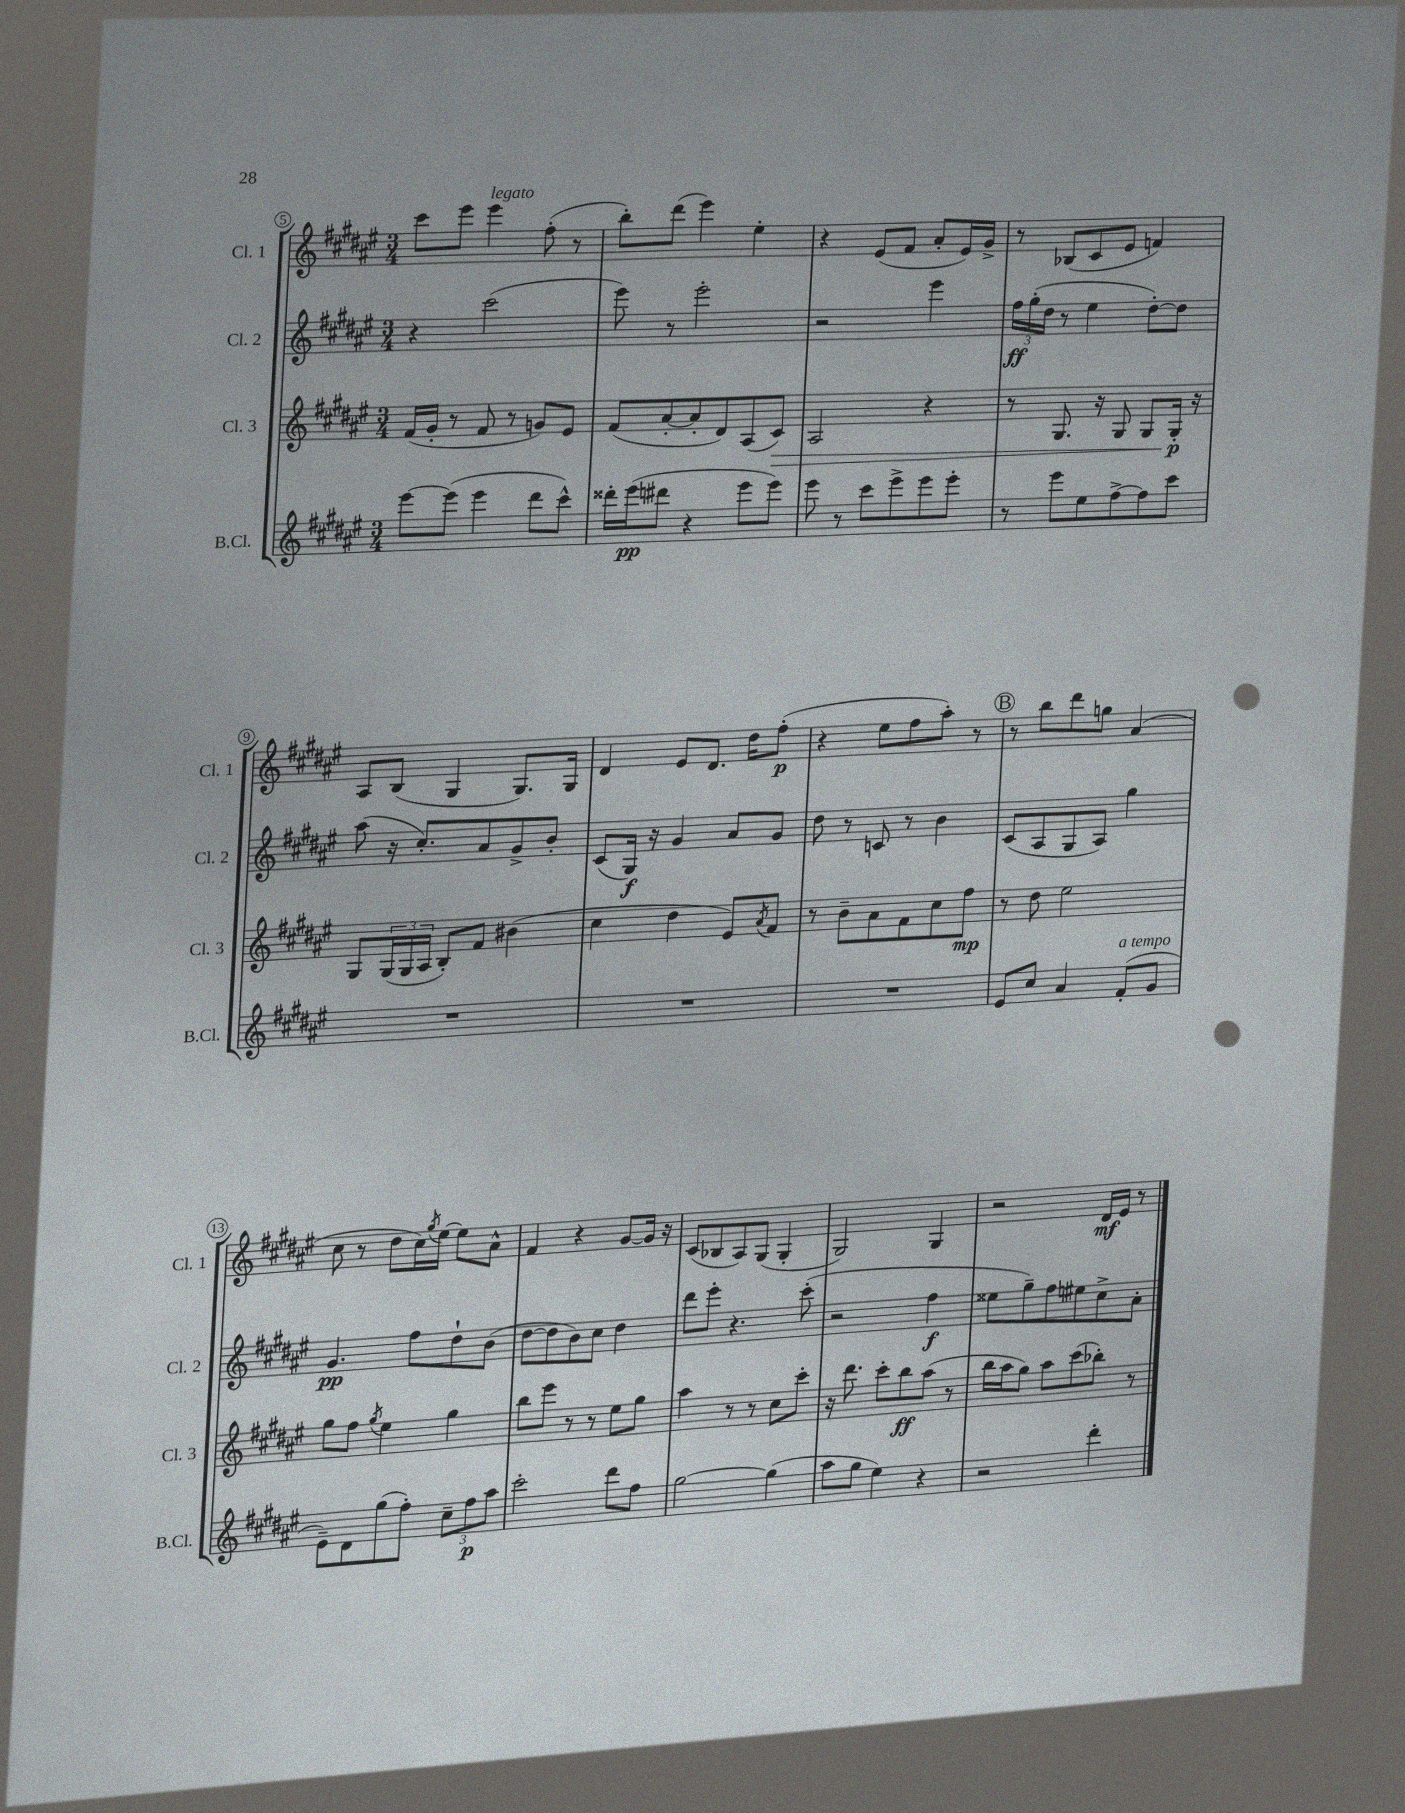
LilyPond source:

<<
\new StaffGroup <<
\new Staff = "s0" \with { instrumentName = "Cl. 1" shortInstrumentName = "Cl. 1" } {
    \clef treble \key fis \major \numericTimeSignature \time 3/4
    cis'''8 eis'''8 eis'''4^\markup { \italic "legato" } fis''8-.( r8 |
    b''8-.) dis'''8( eis'''4) eis''4-. |
    r4 eis'8( fis'8 ais'8-. eis'16) gis'16-> |
    r8 bes8( cis'8 eis'8 f'4) |
    ais8 b8( gis4 gis8.) gis16 |
    dis'4 eis'8 dis'8. dis''16 fis''8-.\p( |
    r4 eis''8 fis''8 ais''8-.) r8 |
    \mark \markup { \circle "B" } r8 b''8 dis'''8 g''8 ais'4( |
    cis''8 r8 dis''8 cis''16) \acciaccatura { gis''8 } eis''16~ eis''8 ais'8-^ |
    fis'4 r4 gis'8~ gis'16 r16 |
    cis'8( bes8 ais8) gis8( gis4-. |
    gis2) gis4 |
    r2 dis'16\mf eis'16 r8 \bar "|." |
}
\new Staff = "s1" \with { instrumentName = "Cl. 2" shortInstrumentName = "Cl. 2" } {
    \clef treble \key fis \major \numericTimeSignature \time 3/4
    r4 cis'''2( |
    eis'''8) r8 eis'''2-. |
    r2 eis'''4 |
    \tuplet 3/2 { fis''16\ff gis''16-.( dis''16 } r8 eis''4 dis''8~-.) dis''8 |
    ais''8( r16 cis''8.-.) ais'8 gis'8-> b'8-. |
    cis'8( gis16\f) r16 gis'4 ais'8 gis'8 |
    dis''8 r8 c'8 r8 b'4 |
    \mark \markup { \circle "B" } cis'8( ais8 gis8 ais8) gis''4 |
    gis'4.\pp fis''8 dis''8-! b'8( |
    dis''8~ dis''8 b'8) cis''8 dis''4 |
    dis'''8 eis'''8-. r4. cis'''8-.( |
    r2 fis''4\f |
    eisis''8 gis''8--) fis''8 eis''8 cis''8-> ais'8-. \bar "|." |
}
\new Staff = "s2" \with { instrumentName = "Cl. 3" shortInstrumentName = "Cl. 3" } {
    \clef treble \key fis \major \numericTimeSignature \time 3/4
    fis'16( gis'16-. r8 fis'8 r8 g'8) eis'8 |
    fis'8( ais'8~-. ais'8-. dis'8) ais8( cis'8\>) |
    ais2 r4 |
    r8 gis8. r16 gis8 gis8 gis16-.\p\! r16 |
    gis8 \tuplet 3/2 { gis16( gis16 ais16 } b8-.) fis'8 bis'4( |
    cis''4 dis''4 eis'8) \acciaccatura { ais'8 } fis'8 |
    r8 b'8-- ais'8 fis'8 cis''8 fis''8\mp |
    \mark \markup { \circle "B" } r8 dis''8 eis''2 |
    gis''8 fis''8 \acciaccatura { gis''8 } eis''4 gis''4 |
    b''8 eis'''8 r8 r8 eis''8 gis''8 |
    ais''4 r8 r8 cis''8 cis'''8-. |
    r16 dis'''8. cis'''8-. b''8\ff ais''8( r8 |
    b''16 ais''16 gis''8) ais''8 cis'''8( bes''8-.) r8 \bar "|." |
}
\new Staff = "s3" \with { instrumentName = "B.Cl." shortInstrumentName = "B.Cl." } {
    \clef treble \key fis \major \numericTimeSignature \time 3/4
    eis'''8~ eis'''8( eis'''4 dis'''8 cis'''8-^) |
    disis'''16-. eis'''16\pp( dis'''8 r4 eis'''8 eis'''8) |
    eis'''8 r8 cis'''8 eis'''8-> eis'''8 eis'''8-. |
    r8 eis'''8 eis''8 fis''8~-> fis''8 cis'''8 |
    R2. |
    R2. |
    R2. |
    \mark \markup { \circle "B" } eis'8 cis''8 ais'4 fis'8-.^\markup { \italic "a tempo" }( gis'8 |
    eis'8--) dis'8 gis''8( fis''8-.) \tuplet 3/2 { cis''8-- fis''8\p ais''8 } |
    cis'''2-. dis'''8 fis''8 |
    gis''2~ gis''4( |
    ais''8 gis''8 eis''4) r4 |
    r2 dis'''4-. \bar "|." |
}
>>
>>
\layout { \context { \Score currentBarNumber = #5 \override BarNumber.stencil = #(make-stencil-circler 0.1 0.3 ly:text-interface::print) } }
